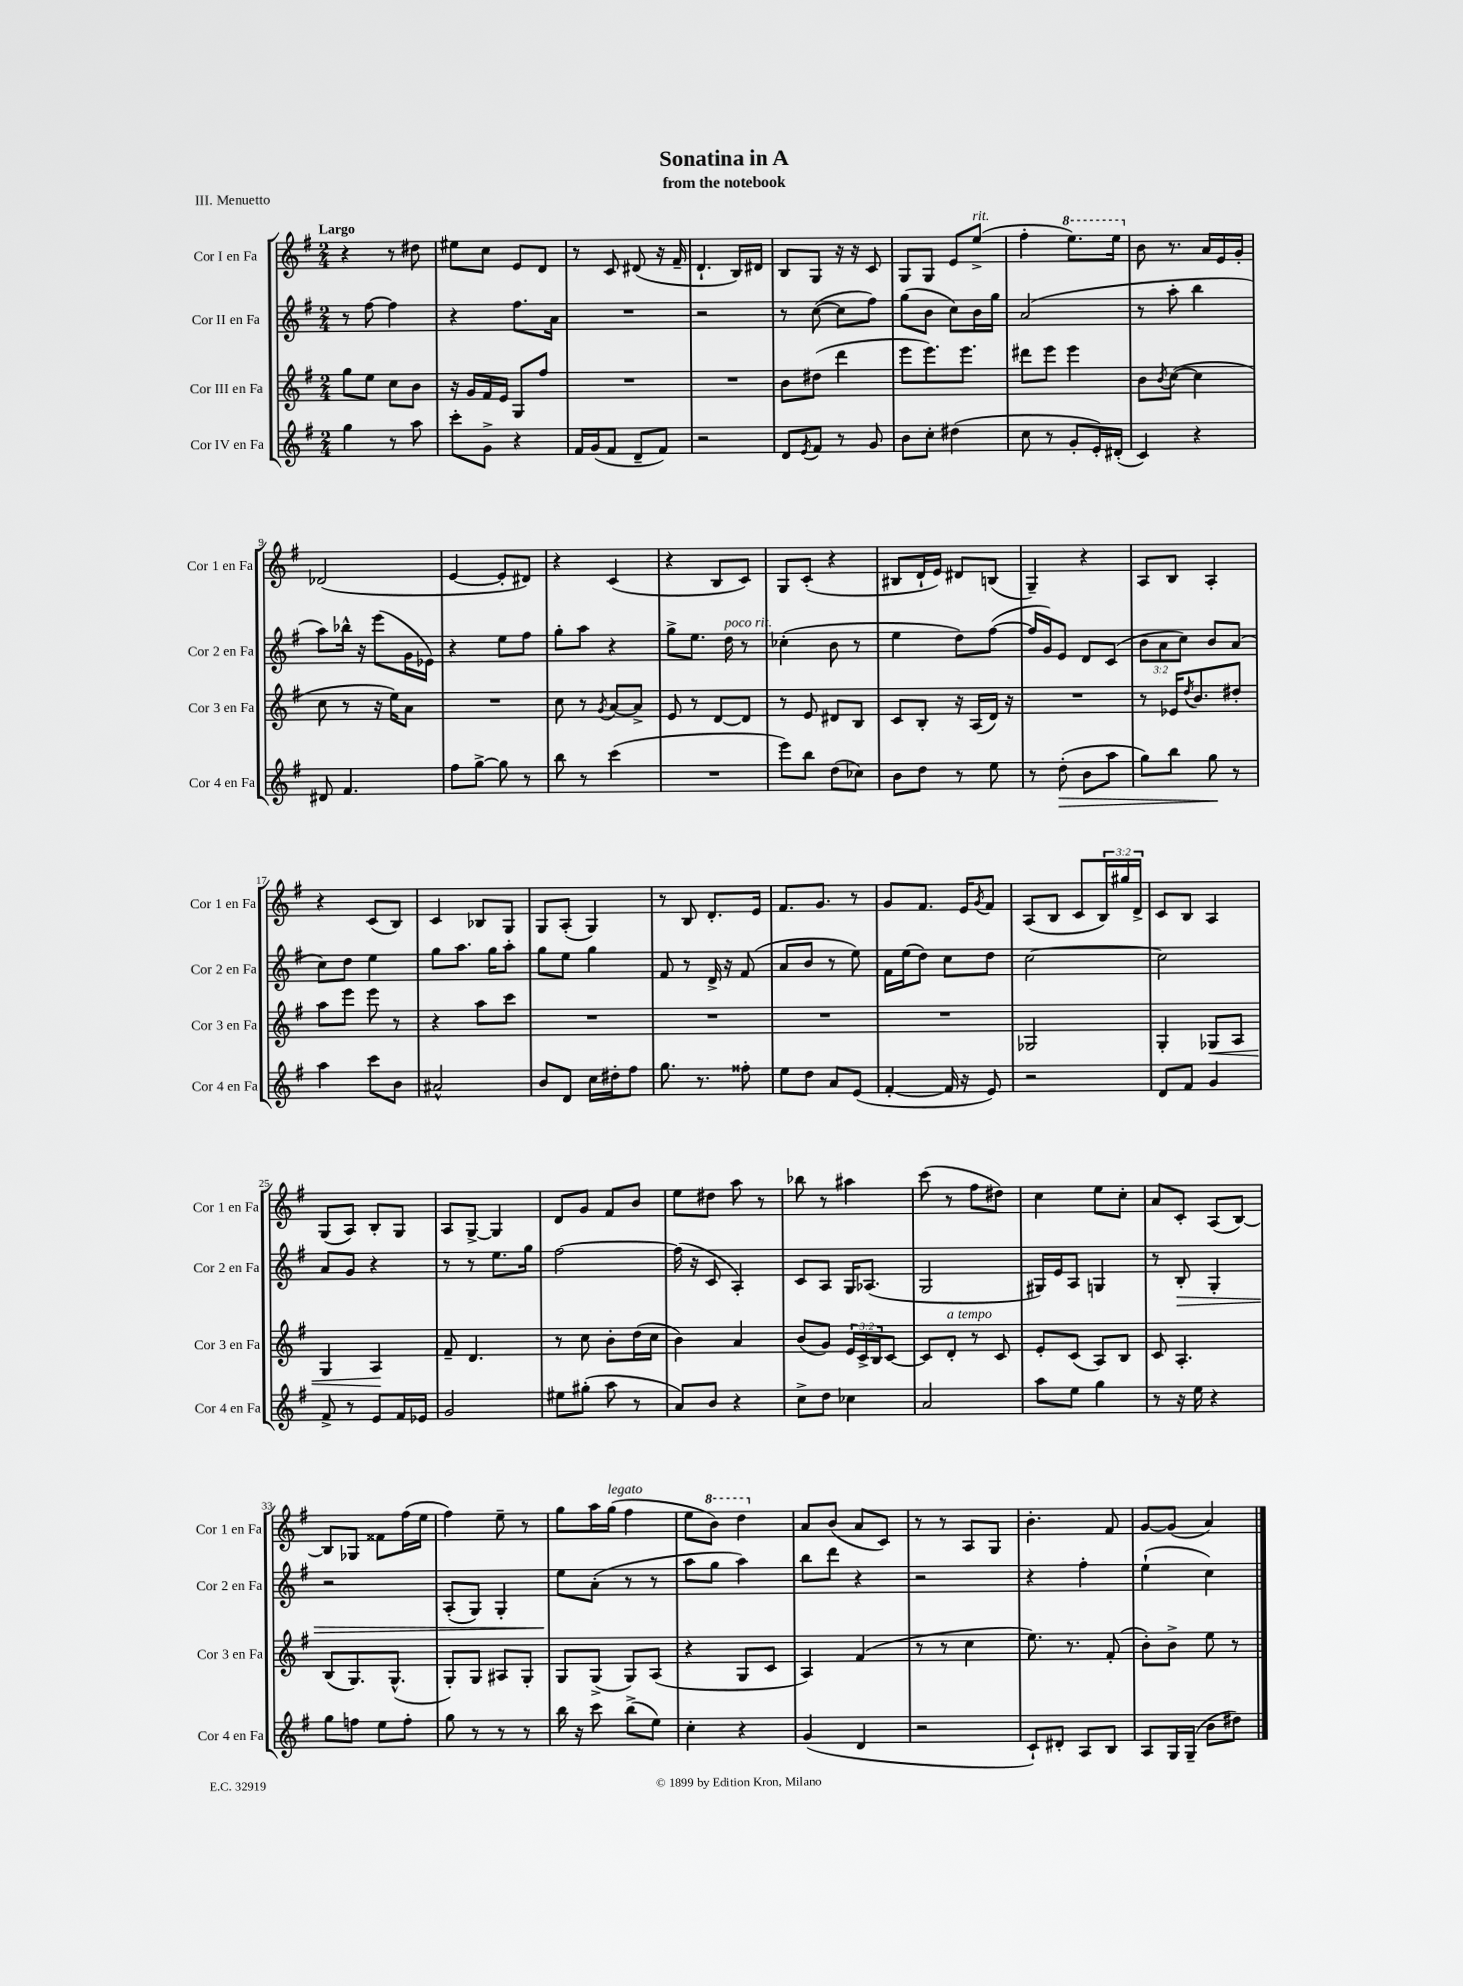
\header { title = "Sonatina in A" subtitle = "from the notebook" piece = "III. Menuetto" }
<<
\new StaffGroup <<
\new Staff = "s0" \with { instrumentName = "Cor I en Fa" shortInstrumentName = "Cor 1 en Fa" } {
    \clef treble \key g \major \numericTimeSignature \time 2/4 \override Staff.TupletNumber.text = #tuplet-number::calc-fraction-text \tempo "Largo"
    r4 r8 dis''8 |
    eis''8 c''8 e'8 d'8 |
    r8 c'8 dis'8( r16 fis'16-- |
    d'4.-! b16) dis'16 |
    b8 g8 r16 r16 c'8 |
    g8 g8 e'8 e''8->^\markup { \italic "rit." }( |
    fis''4-. \ottava #1 e'''8.) e'''16 \ottava #0 |
    b'8 r8. a'16 e'16 g'16-. |
    des'2( |
    e'4~ e'8-. dis'8) |
    r4 c'4( |
    r4 b8 c'8) |
    g8 c'8-.( r4 |
    bis8 d'16-! e'16) dis'8 b8( |
    g4--) r4 |
    a8 b8 a4-. |
    r4 c'8( b8) |
    c'4 bes8 g8 |
    g8 a8-.( g4) |
    r8 b8 d'8.-. e'16 |
    fis'8. g'8. r8 |
    g'8 fis'8. e'16 \acciaccatura { g'8 } fis'8 |
    a8( b8 c'8 \tuplet 3/2 { b16) gis''16 d'16-> } |
    c'8 b8 a4 |
    g8( a8) b8-. g8 |
    a8 g8~-> g4 |
    d'8 g'8 fis'8 b'8 |
    e''8 dis''8 a''8 r8 |
    bes''8 r8 ais''4 |
    c'''8( r8 fis''8 dis''8) |
    c''4 e''8 c''8-. |
    a'8 c'8-. a8( b8~) |
    b8 ges8 fisis'8 fis''16( e''16 |
    fis''4) e''8-- r8 |
    g''8 a''16 g''16^\markup { \italic "legato" }( fis''4 |
    e''8 \ottava #1 b''8) d'''4 \ottava #0 |
    a'8 b'8( a'8 c'8) |
    r8 r8 a8 g8 |
    b'4.-. fis'8 |
    g'8~ g'8( a'4) \bar "|." |
}
\new Staff = "s1" \with { instrumentName = "Cor II en Fa" shortInstrumentName = "Cor 2 en Fa" } {
    \clef treble \key g \major \numericTimeSignature \time 2/4 \override Staff.TupletNumber.text = #tuplet-number::calc-fraction-text
    r8 fis''8~ fis''4 |
    r4 fis''8. a'16 |
    R2 |
    r2 |
    r8 c''8~( c''8 fis''8) |
    g''8( b'8 c''8) b'16 g''16 |
    a'2( |
    r8 a''8-. b''4 |
    a''8) bes''16-^ r16 e'''8( g'16 ees'16) |
    r4 e''8 fis''8 |
    g''8-. a''8 r4 |
    g''8-> e''8. d''16^\markup { \italic "poco rit." } r8 |
    ces''4-.( b'8 r8 |
    e''4 d''8) fis''8~( |
    fis''16 g'16) e'8 d'8 c'8( |
    \tuplet 3/2 { b'8 a'8 c''8) } b'8 a'8( |
    c''8) d''8 e''4 |
    g''8 a''8. g''16 a''8-. |
    g''8 e''8 g''4 |
    fis'8 r8 d'16-> r16 fis'8( |
    a'8 b'8 r8 e''8) |
    fis'16 e''16( d''8) c''8 d''8 |
    c''2~ |
    c''2 |
    a'8 g'8 r4 |
    r8 r8 e''8. g''16 |
    fis''2~ |
    fis''16( r16 c'8 a4-.) |
    c'8 a8 g16 aes8.( |
    g2 |
    gis16) e'16 a8 g4 |
    r8 b8-.\> g4-. |
    r2 |
    a8-.( g8) g4-. |
    e''8\! a'8-.( r8 r8 |
    a''8 g''8 a''4) |
    b''8 d'''8 r4 |
    r2 |
    r4 fis''4-. |
    e''4-!( c''4) \bar "|." |
}
\new Staff = "s2" \with { instrumentName = "Cor III en Fa" shortInstrumentName = "Cor 3 en Fa" } {
    \clef treble \key g \major \numericTimeSignature \time 2/4 \override Staff.TupletNumber.text = #tuplet-number::calc-fraction-text
    g''8 e''8 c''8 b'8 |
    r16 g'16 fis'16 e'16 g8 fis''8 |
    R2 |
    R2 |
    b'8 dis''8( d'''4 |
    e'''8 e'''8.) e'''8. |
    dis'''8 e'''8 e'''4 |
    b'8 \acciaccatura { b'8 } c''8~( c''4 |
    c''8 r8 r16 e''16) a'8 |
    R2 |
    c''8 r8 \acciaccatura { g'8 } a'8~ a'8-> |
    e'8 r8 d'8~ d'8 |
    r8 e'8 dis'8 b8 |
    c'8 b8-. r16 a16( d'16) r16 |
    R2 |
    r8 ees'16 \acciaccatura { d''8 } b'8. dis''8-. |
    a''8 e'''8 e'''8 r8 |
    r4 a''8 c'''8 |
    R2 |
    R2 |
    R2 |
    R2 |
    ges2 |
    g4-. ges8\< a8 |
    g4 a4\! |
    fis'8-- d'4. |
    r8 c''8 b'8-. d''16( c''16 |
    b'4) a'4 |
    b'8( g'8) \tuplet 3/2 { e'16 c'16-> b16 } c'8~ |
    c'8 d'8-.^\markup { \italic "a tempo" } r8 c'8 |
    e'8-. c'8( a8) b8 |
    c'8 a4.-. |
    b8( g8.) g8.-^( |
    g8-.) g8 ais8 g8-. |
    g8 g8->( g8) a8( |
    r4 g8 c'8 |
    a4) fis'4( |
    r8 r8 c''4 |
    e''8.) r8. fis'8-.( |
    b'8-.) b'8-> e''8 r8 \bar "|." |
}
\new Staff = "s3" \with { instrumentName = "Cor IV en Fa" shortInstrumentName = "Cor 4 en Fa" } {
    \clef treble \key g \major \numericTimeSignature \time 2/4
    g''4 r8 a''8 |
    c'''8-. g'8-> r4 |
    fis'16 g'16( fis'8 d'8-- fis'8) |
    r2 |
    d'8 \acciaccatura { e'8 } fis'8 r8 g'8 |
    b'8 c''8-. dis''4( |
    c''8 r8 g'8-. e'16-.) dis'16-.( |
    c'4) r4 |
    dis'8 fis'4. |
    fis''8 g''8~-> g''8 r8 |
    b''8 r8 c'''4( |
    R2 |
    e'''8) b''8 d''8( ces''8) |
    b'8 d''8 r8 e''8 |
    r8 d''8-.\>( b'8 a''8 |
    g''8) b''8 g''8\! r8 |
    a''4 c'''8 b'8 |
    ais'2-^ |
    b'8 d'8 c''16 dis''16-. fis''8 |
    g''8. r8. fisis''8-. |
    e''8 d''8 a'8 e'8( |
    fis'4~-. fis'16 r16 e'8) |
    r2 |
    d'8 fis'8 g'4 |
    fis'8-> r8 e'8 fis'16 ees'16 |
    g'2 |
    eis''8 gis''8-.( a''8 r8 |
    a'8) b'8 r4 |
    c''8-> d''8 ces''4 |
    a'2 |
    a''8 e''8 g''4 |
    r8 r16 e''16 r4 |
    g''8 f''8 e''8 f''8-. |
    g''8 r8 r8 r8 |
    b''16 r16 c'''8 b''8->( e''8) |
    c''4-. r4 |
    g'4( d'4 |
    r2 |
    c'8-!) dis'8-. a8 b8 |
    a8 g16 g16--( b'8 dis''8) \bar "|." |
}
>>
>>
